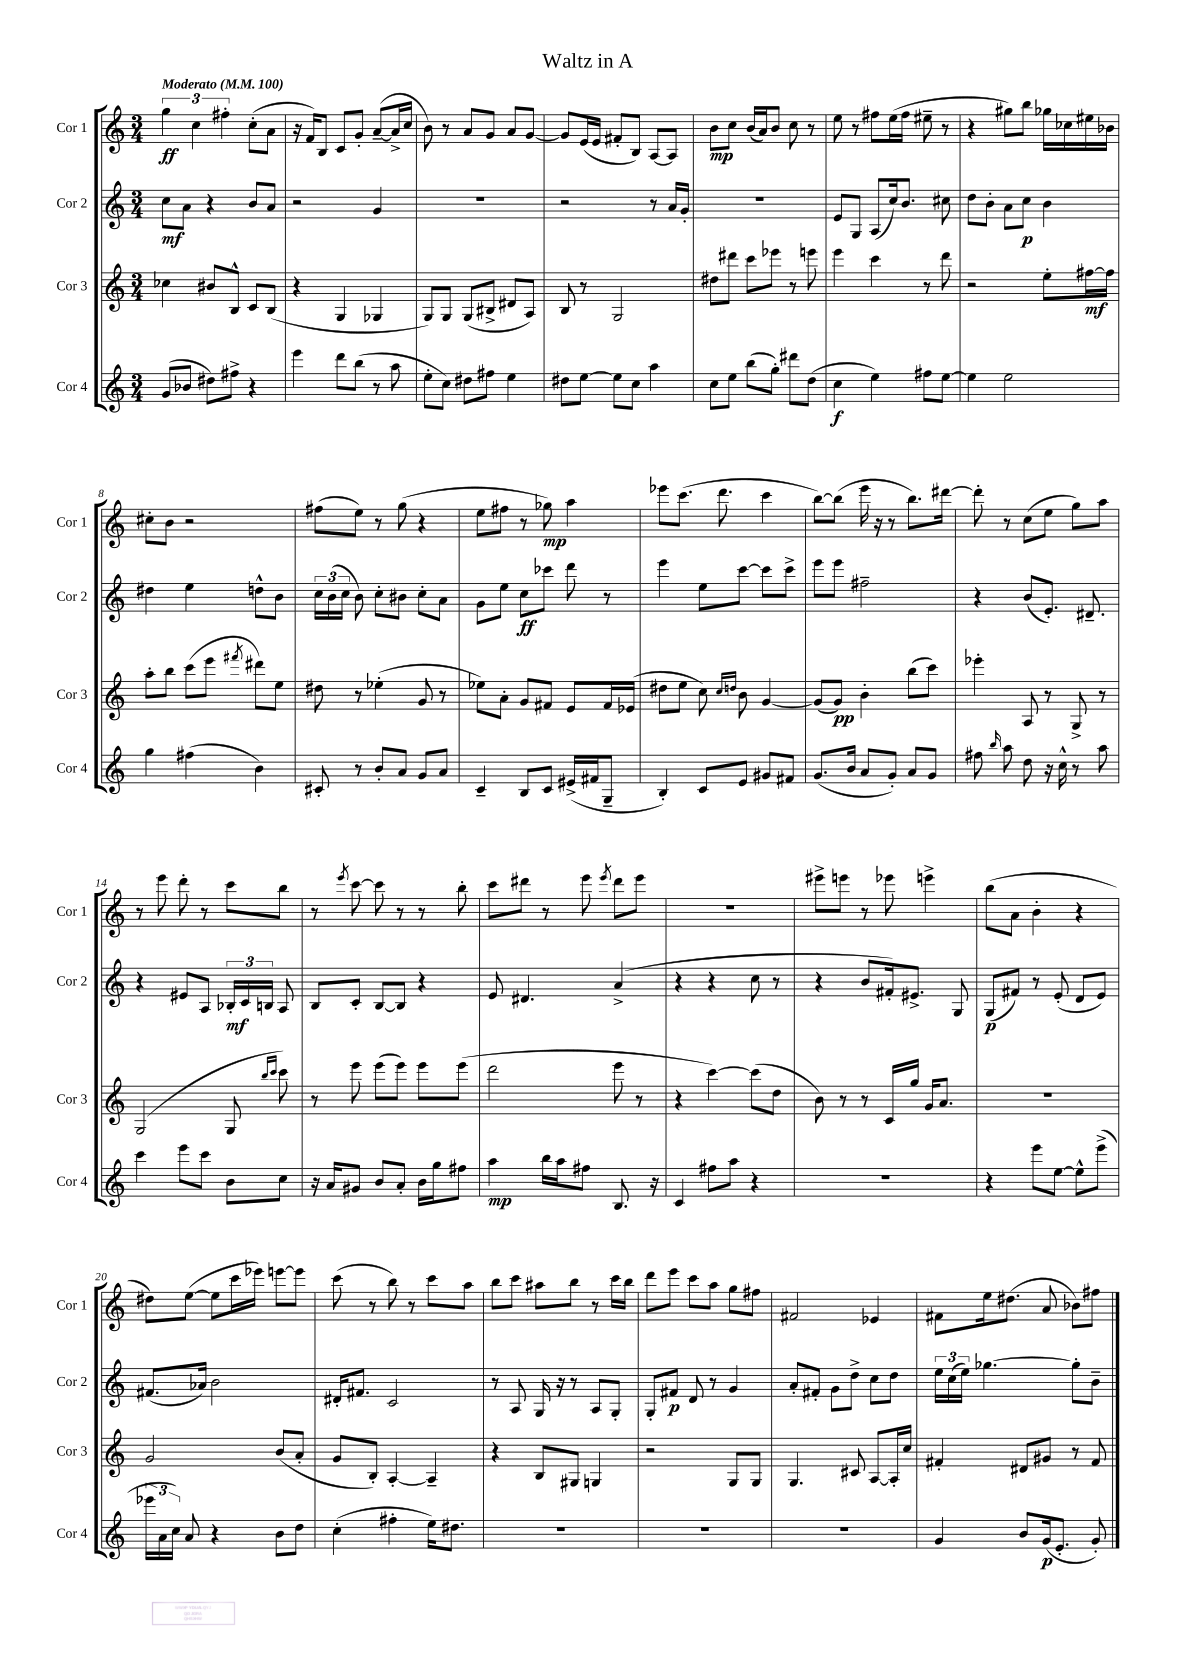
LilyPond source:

\header { title = "Waltz in A" }
<<
\new StaffGroup <<
\new Staff = "s0" \with { instrumentName = "Cor 1" shortInstrumentName = "Cor 1" } {
    \clef treble \key c \major \numericTimeSignature \time 3/4 \tempo "Moderato" 4 = 100
    \autoBeamOff \tuplet 3/2 { g''4\ff c''4 fis''4-. } c''8[-.( a'8] |
    r16 f'16[) b8] c'8[ g'8]-. a'8[~--( a'16-> c''16] |
    b'8) r8 a'8[ g'8] a'8[ g'8]~ |
    g'8[ e'16( e'16] fis'8[-. b8]) a8[~ a8] |
    b'8[\mp c''8] b'16[( a'16) b'8] c''8 r8 |
    e''8 r8 fis''8[ e''16( fis''16] eis''8-- r8 |
    r4 gis''8[) b''8] ges''16[ ces''16 eis''16 bes'16] |
    cis''8[-. b'8] r2 |
    fis''8[( e''8]) r8 g''8( r4 |
    e''8[ fis''8] r8 ges''8\mp) a''4 |
    ees'''8[ c'''8.]( d'''8. c'''4 |
    b''8[~) b''8]( e'''16 r16 r8 b''8.[) dis'''16]~ |
    dis'''8-. r8 c''8[( e''8] g''8[) a''8] |
    r8 e'''8 d'''8-. r8 c'''8[ b''8] |
    r8 \acciaccatura { e'''8 } c'''8~ c'''8 r8 r8 b''8-. |
    c'''8[ dis'''8] r8 e'''8 \acciaccatura { e'''8 } dis'''8[ e'''8] |
    R2. |
    eis'''8[-> e'''8] r8 ees'''8 e'''4-> |
    b''8[( a'8] b'4-. r4 |
    dis''8[) e''8]~( e''8[ c'''16 ees'''16]) e'''8[~ e'''8] |
    c'''8( r8 b''8) r8 c'''8[ a''8] |
    b''8[ c'''8] ais''8[ b''8] r8 c'''16[ b''16] |
    d'''8[ e'''8] c'''8[ a''8] g''8[ fis''8] |
    fis'2 ees'4 |
    fis'8[ e''16 dis''8.]( a'8 bes'8[) fis''8] \bar "|." |
}
\new Staff = "s1" \with { instrumentName = "Cor 2" shortInstrumentName = "Cor 2" } {
    \clef treble \key c \major \numericTimeSignature \time 3/4
    \autoBeamOff c''8[\mf a'8] r4 b'8[ a'8] |
    r2 g'4 |
    R2. |
    r2 r8 a'16[ g'16]-. |
    R2. |
    e'8[ g8] a8[( c''16) b'8.] cis''8 |
    d''8[ b'8]-. a'8[ c''8]\p b'4 |
    dis''4 e''4 d''8[-^ b'8] |
    \tuplet 3/2 { c''16[ b'16( c''16] } b'8) c''8[-. bis'8] c''8[-. a'8] |
    g'8[ e''8] c''8[\ff ces'''8] d'''8 r8 |
    e'''4 e''8[ c'''8]~ c'''8[ c'''8]-> |
    e'''8[ e'''8] fis''2-- |
    r4 b'8[( e'8.]-.) dis'8.-- |
    r4 eis'8[ a8] \tuplet 3/2 { bes16[-.\mf c'16 b16] } a8 |
    b8[ c'8]-. b8[~ b8] r4 |
    e'8 dis'4. a'4->( |
    r4 r4 c''8 r8 |
    r4 b'8[ fis'16-.) eis'8.]-> g8 |
    g8[\p( fis'8]) r8 e'8-.( d'8[ e'8]) |
    fis'8.[( aes'16]) b'2 |
    dis'16[-. fis'8.] c'2 |
    r8 a8 g16 r16 r8 a8[ g8]-. |
    g8[-. fis'8]\p d'8 r8 g'4 |
    a'8[-. fis'8]-. g'8[ d''8]-> c''8[ d''8] |
    \tuplet 3/2 { e''16[ c''16( e''16]) } ges''4.~ ges''8[-. b'8]-- \bar "|." |
}
\new Staff = "s2" \with { instrumentName = "Cor 3" shortInstrumentName = "Cor 3" } {
    \clef treble \key c \major \numericTimeSignature \time 3/4
    \autoBeamOff ces''4 bis'8[ b8]-^ c'8[ b8]( |
    r4 g4 ges4 |
    g8[) g8] g8[( bis8]-> dis'8[ a8]) |
    b8 r8 g2 |
    dis''8[ dis'''8] c'''8[ ees'''8] r8 e'''8 |
    e'''4 c'''4 r8 d'''8 |
    r2 e''8[-. fis''16~\mf fis''16] |
    a''8[-. b''8] c'''8[( e'''8] \acciaccatura { fis'''8 } dis'''8[) e''8] |
    dis''8 r8 ees''4-.( g'8 r8 |
    ees''8[) a'8]-. g'8[ fis'8] e'8[ fis'16 ees'16]( |
    dis''8[ e''8] c''8) \grace { c''16[ d''16] } b'8 g'4~ |
    g'8[( g'8]\pp) b'4-. b''8[( c'''8]) |
    ees'''4-. a8 r8 g8-> r8 |
    g2( g8 \grace { b''16[ c'''16] } c'''8) |
    r8 e'''8 e'''8[( e'''8]) e'''8[ e'''8]( |
    d'''2 e'''8 r8 |
    r4 c'''4~) c'''8[( d''8] |
    b'8) r8 r8 c'16[ g''16] g'16[ a'8.] |
    R2. |
    g'2 b'8[( a'8]-. |
    g'8[ b8]-.) a4~-. a4-- |
    r4 b8[ gis8] g4 |
    r2 g8[ g8] |
    g4. cis'8 a8[~ a16-. c''16] |
    fis'4-. dis'8[ gis'8] r8 fis'8 \bar "|." |
}
\new Staff = "s3" \with { instrumentName = "Cor 4" shortInstrumentName = "Cor 4" } {
    \clef treble \key c \major \numericTimeSignature \time 3/4
    \autoBeamOff g'8[( bes'8] dis''8[) fis''8]-> r4 |
    e'''4 d'''8[ b''8]( r8 a''8 |
    e''8[-. c''8]) dis''8[ fis''8] e''4 |
    dis''8[ e''8]~ e''8[ c''8] a''4 |
    c''8[ e''8] b''8[( g''8]-.) dis'''8[ d''8]( |
    c''4\f e''4) fis''8[ e''8]~ |
    e''4 e''2 |
    g''4 fis''4( b'4) |
    cis'8-. r8 b'8[-. a'8] g'8[ a'8] |
    c'4-- b8[ c'8] eis'16[->( fis'16 g8]-- |
    b4-.) c'8[ e'8] gis'8[ fis'8] |
    g'8.[( b'16] a'8[ g'8]-.) a'8[ g'8] |
    fis''8 \grace { b''16 } a''8 d''8 r16 c''16-^ r8 a''8 |
    c'''4 e'''8[ c'''8] b'8[ c''8] |
    r16 a'16[ gis'8] b'8[ a'8]-. b'16[ g''16 fis''8] |
    a''4\mp b''16[ a''16 fis''8] b8. r16 |
    c'4 fis''8[ a''8] r4 |
    R2. |
    r4 e'''8[ e''8]~ e''8[-^ e'''8]->( |
    \tuplet 3/2 { ees'''16[ a'16 c''16]) } a'8 r4 b'8[ d''8] |
    c''4-.( fis''4-. e''16[) dis''8.] |
    R2. |
    R2. |
    R2. |
    g'4 b'8[ g'16\p( e'8.]-. g'8-.) \bar "|." |
}
>>
>>
